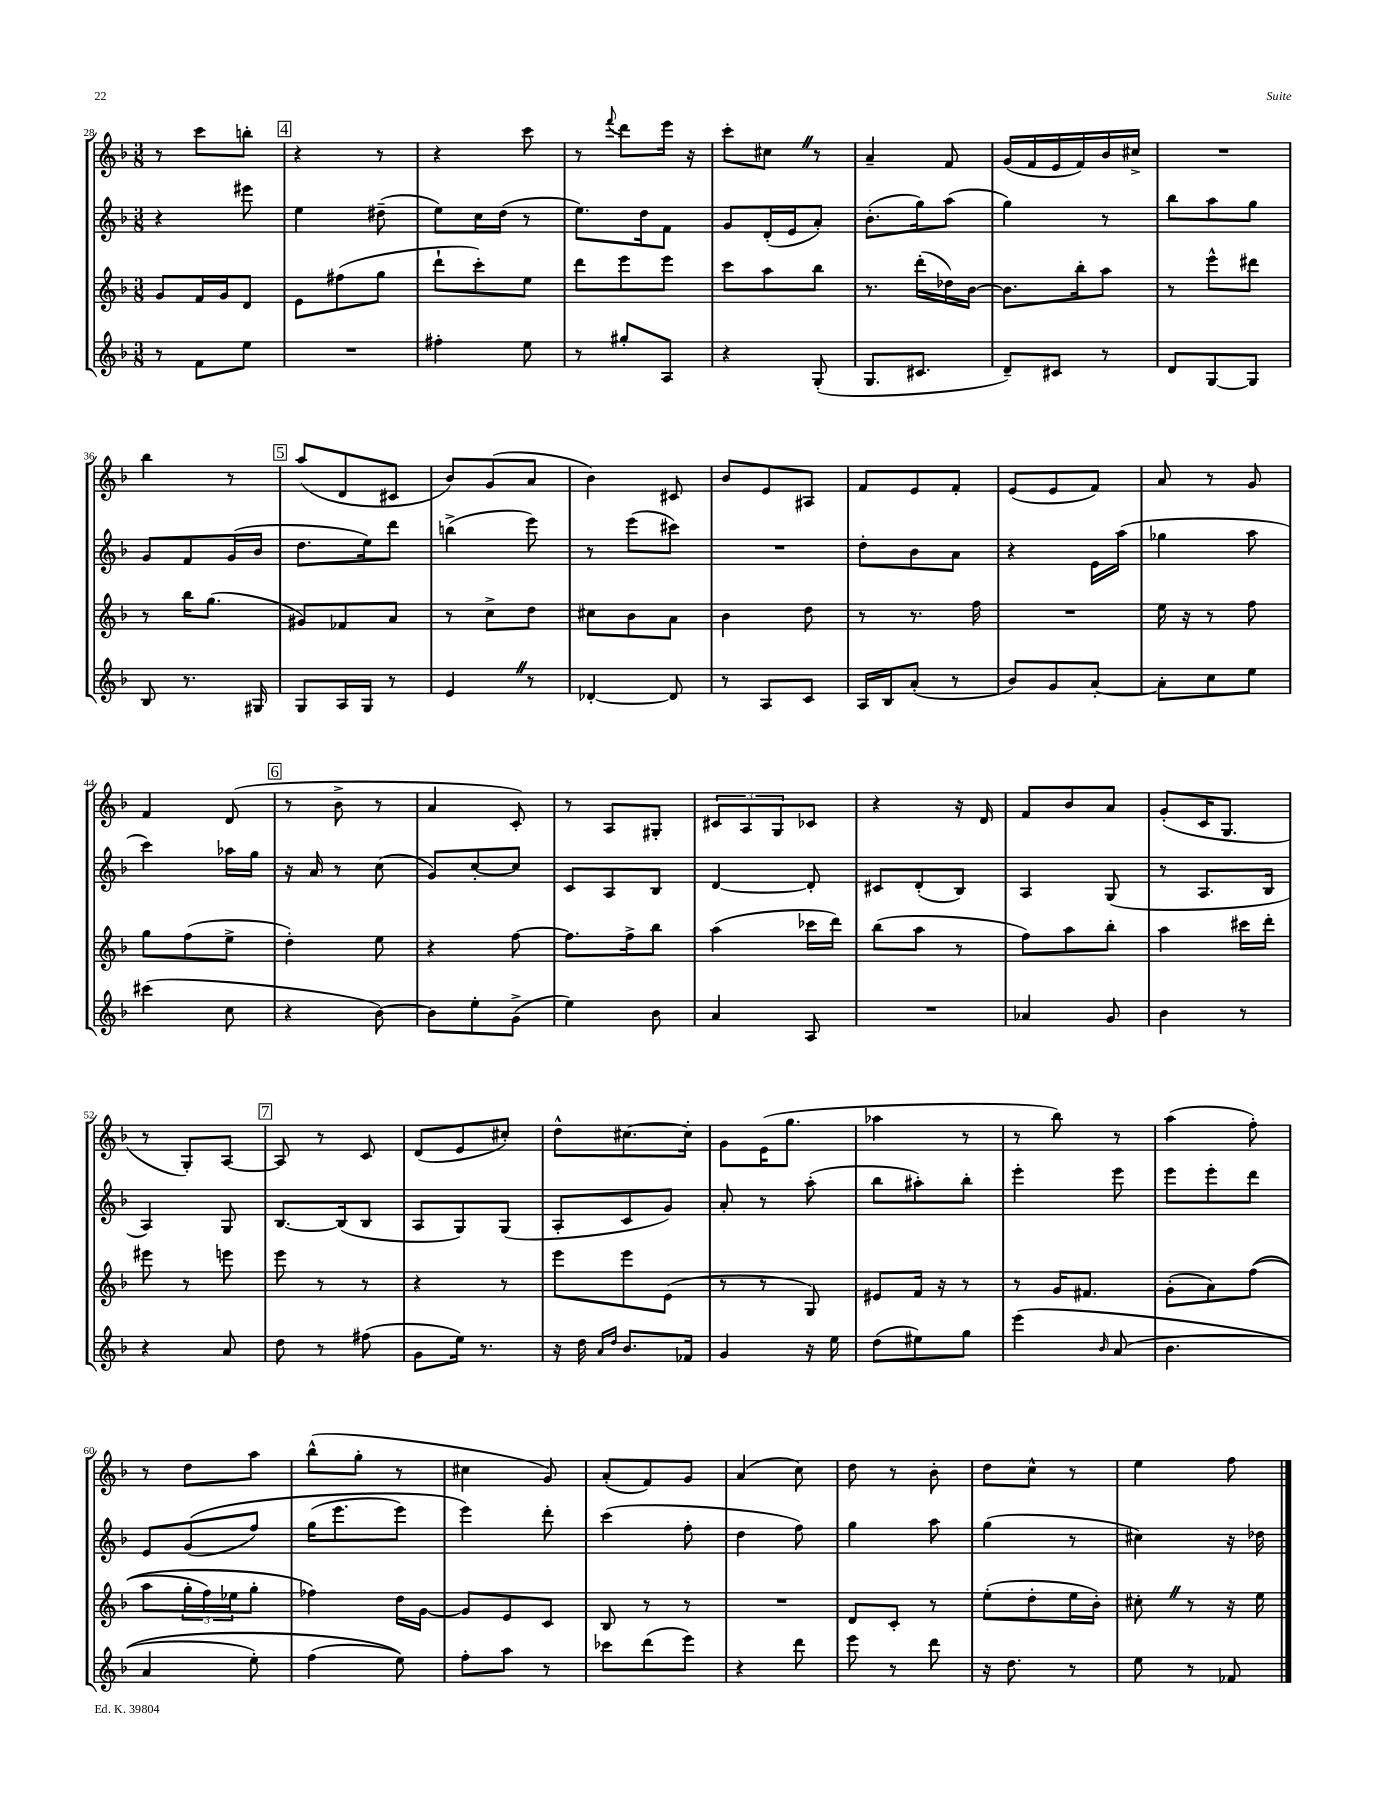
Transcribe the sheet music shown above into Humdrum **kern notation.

**kern	**kern	**kern	**kern
*part4	*part3	*part2	*part1
*staff4	*staff3	*staff2	*staff1
*clefG2	*clefG2	*clefG2	*clefG2
*k[b-]	*k[b-]	*k[b-]	*k[b-]
*M3/8	*M3/8	*M3/8	*M3/8
=28	=28	=28	=28
8r	8g/L	4r	8r
8f\L	16f/L	.	8ccc\L
.	16g/J	.	.
8ee\J	8d/J	8eee#X\	8bbn'\J
!!LO:REH:place=s1:t=4
=29	=29	=29	=29
4.r	8e\L	4ee\	4r
.	(8ff#X\	.	.
.	8gg\J	(8dd#X~\	8r
=30	=30	=30	=30
4ff#X'\	8ddd`\L	8ee\L)	4r
.	8ccc'\)	16cc\L	.
.	.	(16dd\JJ	.
8ee\	8ee\J	8r	8ccc\
=31	=31	=31	=31
8r	8ddd\L	8.ee\L)	8r
.	.	.	8qqfff/
8gg#X'/L	8eee\	.	8ddd\L
.	.	16dd\k	.
8A/J	8eee\J	8f\J	16eee\Jk
.	.	.	16r
=32	=32	=32	=32
4r	8ccc\L	8g/L	8ccc'\L
.	8aa\	(16d'/L	8cc#XZ\J
.	.	16e/J	.
(8G'/	8bb-\J	8a'/J)	8r
=33	=33	=33	=33
8.G/L	8.r	(8.b-'\L	4a~/
8.c#X/J	(16ddd'\LL	16gg\k)	.
.	16dd-X\)	(8aa\J	8f/
.	[16b-\JJ	.	.
=34	=34	=34	=34
8d~/L)	8.b-\L]	4gg\)	(16g/LL
.	.	.	16f/
8c#X/J	.	.	16e/
.	16bb-'\k	.	16f/)
8r	8aa\J	8r	16b-/
.	.	.	16cc#X^/JJ
=35	=35	=35	=35
8d/L	8r	8bb-\L	4.r
[8G/	8eee^^\L	8aa\	.
8G/J]	8ddd#X\J	8gg\J	.
!!LO:LB:g=z
=36	=36	=36	=36
8B-/	8r	8g/L	4bb-\
8.r	16bb-\KL	8f/	.
.	(8.gg\J	.	.
.	.	(16g/L	8r
16G#X/	.	16b-/JJ	.
!!LO:REH:place=s1:t=5
=37	=37	=37	=37
8G/L	8g#X/L)	8.dd\L	(8aa/L
16A/L	8f-X/	.	8d/
16G/JJ	.	16ee\k)	.
8r	8a/J	8ddd\J	8c#X/J
=38	=38	=38	=38
4eZ/	8r	(4bbn^\	8b-/L)
.	8cc^\L	.	(8g/
8r	8dd\J	8eee\)	8a/J
=39	=39	=39	=39
[4d-X'/	8cc#X\L	8r	4b-\)
.	8b-\	(8eee\L	.
8d-/]	8a\J	8ccc#X\J)	8c#X/
=40	=40	=40	=40
8r	4b-\	4.r	8b-/L
8A/L	.	.	8e/
8c/J	8dd\	.	8A#X/J
=41	=41	=41	=41
16A/LL	8r	8dd'\L	8f/L
16B-/J	.	.	.
(8a'/J	8.r	8b-\	8e/
8r	.	8a\J	8f'/J
.	16ff\	.	.
=42	=42	=42	=42
8b-/L)	4.r	4r	(8e/L
8g/	.	.	8e/
[8a'/J	.	16e\LL	8f/J)
.	.	(16aa\JJ	.
=43	=43	=43	=43
8a'\L]	16ee\	4gg-X\	8a/
.	16r	.	.
8cc\	8r	.	8r
8ee\J	8ff\	8aa\	8g/
!!LO:LB:g=z
=44	=44	=44	=44
(4ccc#X\	8gg\L	4ccc\)	4f/
.	(8ff\	.	.
8cc\	8ee^\J	16aa-X\LL	(8d/
.	.	16gg\JJ	.
!!LO:REH:place=s1:t=6
=45	=45	=45	=45
4r	4dd'\)	16r	8r
.	.	16a/	.
.	.	8r	8b-^\
[8b-\)	8ee\	(8cc\	8r
=46	=46	=46	=46
8b-\L]	4r	8g/L)	4a/
8ee'\	.	[8cc'/	.
(8g^\J	[8ff\	8cc/J]	8c'/)
=47	=47	=47	=47
4ee\)	8.ff\L]	8c/L	8r
.	.	8A/	8A/L
.	16ff^\k	.	.
8b-\	8bb-\J	8B-/J	8G#X'/J
=48	=48	=48	=48
4a/	(4aa\	[4d/	12c#X/L
.	.	.	12A/
.	.	.	12G/
8A/	16ccc-X\LL	8d'/]	8c-X/J
.	16ddd\JJ)	.	.
=49	=49	=49	=49
4.r	(8bb-\L	8c#X/L	4r
.	8aa\J	(8d'/	.
.	8r	8B-/J)	16r
.	.	.	16d/
=50	=50	=50	=50
4a-X/	8ff\L)	4A/	8f/L
.	8aa\	.	8b-/
8g/	8bb-'\J	(8G/	8a/J
=51	=51	=51	=51
4b-\	4aa\	8r	(8g'/L
.	.	8.A/L	16c/K
.	.	.	8.G/J
8r	16ccc#X\LL	.	.
.	16ddd'\JJ	16B-/Jk	.
!!LO:LB:g=z
=52	=52	=52	=52
4r	8eee#X\	4A/)	8r
.	8r	.	8G'/L)
8a/	8eeen\	8G/	[8A/J
!!LO:REH:place=s1:t=7
=53	=53	=53	=53
8dd\	8eee\	[8.B-/L	8A/]
8r	8r	.	8r
.	.	(16B-/k]	.
(8ff#X\	8r	8B-/J	8c/
=54	=54	=54	=54
8g\L	4r	8A/L	(8d/L
16ee\Jk)	.	8G/)	8e/
8.r	.	.	.
.	8r	(8G/J	8cc#X'/J)
=55	=55	=55	=55
16r	8eee\L	8A'/L	8dd^^\L
16dd\	.	.	.
16qqa/LL	.	.	.
16qqdd/JJ	.	.	.
8.b-/L	8eee\	8c/	[8.cc#X\
.	(8e\J	8g/J)	.
16f-X/Jk	.	.	16cc#'\Jk]
=56	=56	=56	=56
4g/	8r	8a'/	8g\L
.	8r	8r	(16e\K
.	.	.	8.gg\J
16r	8G/)	(8aa'\	.
16ee\	.	.	.
=57	=57	=57	=57
(8dd\L	8e#X/L	8bb-\L	4aa-X\
8ee#X\)	16f/Jk	8aa#X'\)	.
.	16r	.	.
8gg\J	8r	8bb-'\J	8r
=58	=58	=58	=58
(4eee\	8r	4eee'\	8r
.	16g/KL	.	8bb-\)
.	8.f#X/J	.	.
16qqb-/	.	.	.
(8a/	.	8eee\	8r
=59	=59	=59	=59
4.b-\	(8g'\L	8eee\L	(4aa\
.	8a\)	8eee'\	.
.	((8ff\J	8ddd\J	8ff'\)
!!LO:LB:g=z
=60	=60	=60	=60
4a/	8aa\L	8e/L	8r
.	24gg'\L	((8g/	8dd\L
.	24ff\)	.	.
.	24ee-X\J	.	.
8ee'\)	8gg'\J	8ff/J)	8aa\J
=61	=61	=61	=61
(4ff\	4ff-X\)	(16gg\KL	(8bb-^^\L
.	.	8.eee\	.
.	.	.	8gg'\J
8ee\))	16dd\LL	8eee\J)	8r
.	[16g\JJ	.	.
=62	=62	=62	=62
8ff'\L	8g/L]	4eee\)	4cc#X\
8aa\J	8e/	.	.
8r	8c/J	8ddd'\	8g/)
=63	=63	=63	=63
8ccc-X\L	8B-/	(4ccc\	(8a'/L
(8ddd\	8r	.	8f/)
8eee\J)	8r	8ff'\	8g/J
=64	=64	=64	=64
4r	4.r	4dd\	(4a/
8ddd\	.	8ff\)	8cc\)
=65	=65	=65	=65
8eee\	8d/L	4gg\	8dd\
8r	8c'/J	.	8r
8ddd\	8r	8aa\	8b-'\
=66	=66	=66	=66
16r	(8ee'\L	(4gg\	8dd\L
8.dd\	.	.	.
.	8dd'\	.	8cc^^\J
8r	16ee\L	8r	8r
.	16b-'\JJ)	.	.
=67	=67	=67	=67
8ee\	8cc#X'Z\	4cc#X\)	4ee\
8r	8r	.	.
8f-X/	16r	16r	8ff\
.	16ee\	16dd-X\	.
==	==	==	==
*-	*-	*-	*-
